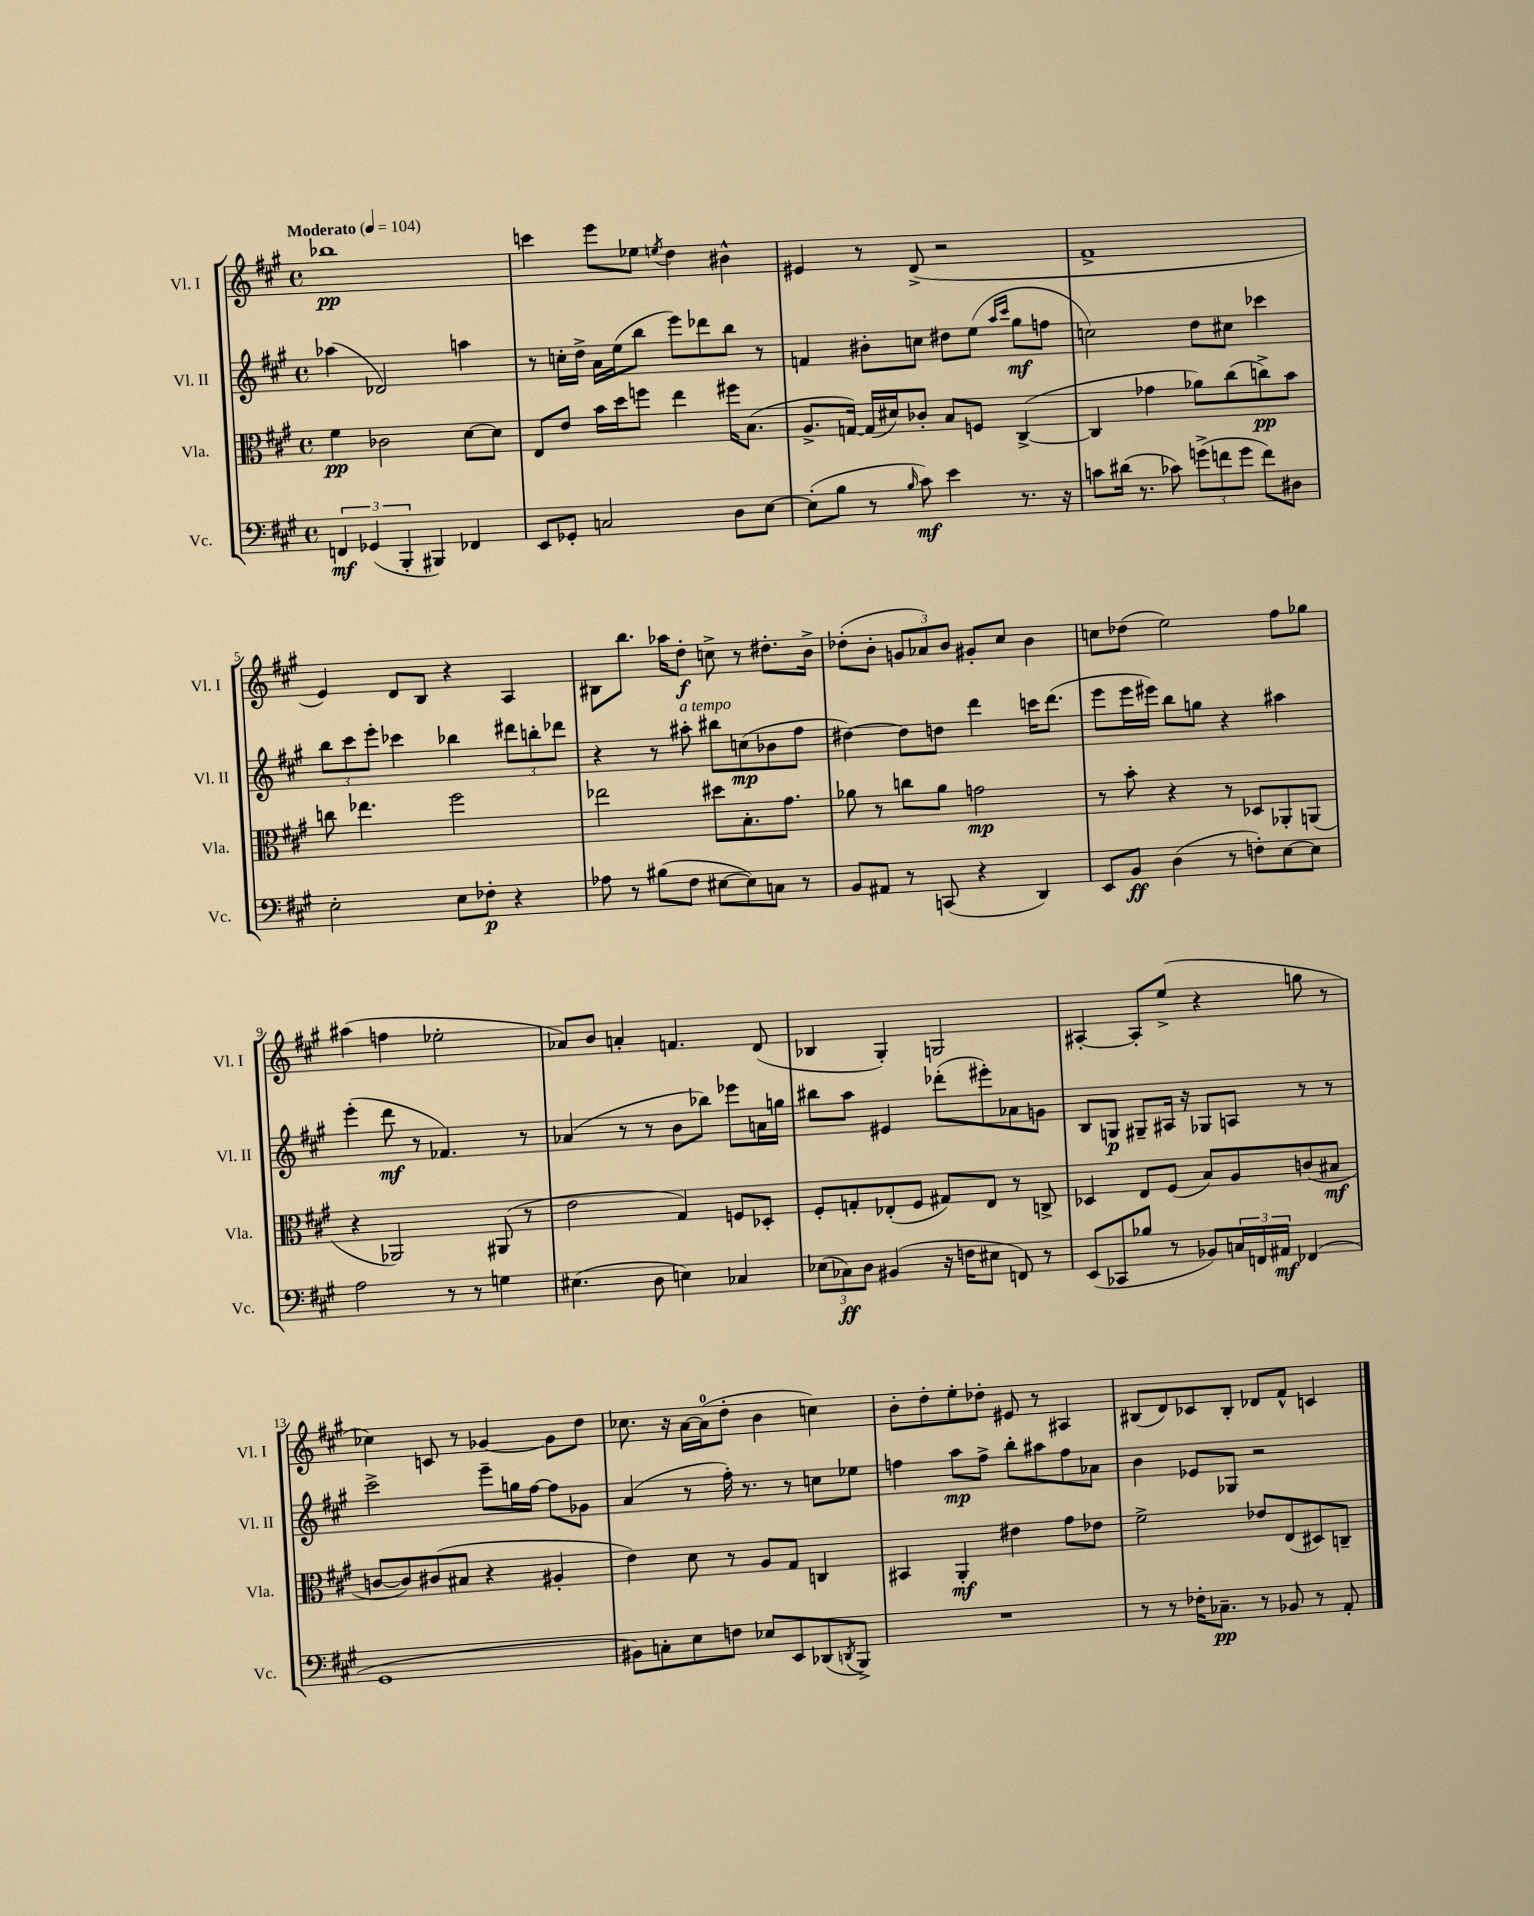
<<
\new StaffGroup <<
\new Staff = "s0" \with { instrumentName = "Vl. I" shortInstrumentName = "Vl. I" } {
    \clef treble \key a \major \defaultTimeSignature \time 4/4 \tempo "Moderato" 4 = 104
    bes''1\pp |
    c'''4 e'''8 ees''8 \acciaccatura { e''8 } d''4 bis'4-^ |
    eis'4 r8 d'8->( r2 |
    fis'1-> |
    e'4) d'8 b8 r4 a4 |
    bis8 b''8. aes''16 d''8-.\f c''8-> r8 dis''8.-. b'16-> |
    des''8-.( b'8-. \tuplet 3/2 { g'8 aes'8) b'8 } gis'8-. cis''8 b'4 |
    c''8 des''8( e''2) fis''8 ges''8 |
    ais''4( f''4 ees''2-. |
    aes'8) b'8 a'4-. f'4. d'8( |
    bes4 gis4-.) g2 |
    ais4~-. ais8-. e''8->( r4 g''8 r8 |
    ces''4) c'8 r8 ges'4~ ges'8 d''8 |
    ces''8. r16 a'16~ a'16-0( d''8-. b'4 c''4) |
    b'8-. d''8-. e''8-. des''8-. eis'8 r8 ais4 |
    bis8( d'8) ces'8 bis8-. des'8 fis'8-^ c'4 \bar "|." |
}
\new Staff = "s1" \with { instrumentName = "Vl. II" shortInstrumentName = "Vl. II" } {
    \clef treble \key a \major \defaultTimeSignature \time 4/4
    aes''4( des'2) a''4 |
    r8 c''16-. d''16-> a'16 e''16( b''8 e'''8) des'''8 b''8 r8 |
    f'4 bis'8-. c''8 dis''8 e''8( \grace { a''16 cis'''16 } gis''8\mf f''8 |
    c''2) d''8 cis''8 ces'''4 |
    \tuplet 3/2 { b''8 cis'''8 e'''8-. } ces'''4 bes''4 \tuplet 3/2 { dis'''8 b''8-. des'''8 } |
    r4 r8 ais''8-.^\markup { \italic "a tempo" } bis''8 c''8\mp( bes'8 fis''8 |
    dis''4~) dis''8 d''8 d'''4 c'''16 d'''8.( |
    e'''8 e'''16 eis'''16) b''8 g''8 r4 ais''4 |
    e'''4-.( d'''8\mf r8 fes'4.) r8 |
    aes'4( r8 r8 b'8 bes''8) ees'''8 a'16 g''16 |
    bis''8 a''8 eis'4 des'''8-.( eis'''8-.) aes'8 g'8 |
    b8 g8\p gis8-- ais16 r16 ges8 a8 r8 r8 |
    cis'''2-> e'''8-- g''16 fis''16~ fis''8 ges'8 |
    a'4( r8 fis''16-.) r8. r8 c''8 ees''8 |
    f''4 a''8\mp f''8-> b''8-. ais''8 f''8 aes'8 |
    b'4 ees'8 ges8 r2 \bar "|." |
}
\new Staff = "s2" \with { instrumentName = "Vla." shortInstrumentName = "Vla." } {
    \clef alto \key a \major \defaultTimeSignature \time 4/4
    fis'4\pp ces'2 d'8~ d'8 |
    e8 e'8 b'16 d''16 f''8 e''4 fis''16 b8.( |
    a8.-> g16~) g16( dis'16) ces'8-. b8 f8 cis4~->( |
    cis4 ges'4 aes'8) cis''8( c''8->\pp) b'8 |
    c''8 ees''4. fis''2 |
    ees''2 dis''8 b8.-. gis'8. |
    aes'8 r8 c''8 aes'8 g'2\mp |
    r8 b'8-. r4 r8 des8 aes,8-. a,8( |
    r4 aes,2) ais,8( r8 |
    e'2 gis4) f8 des8-. |
    fis8-. g8-. ees8-.( fis8 gis8) ees8 r8 c8-> |
    des4 e8 fis8( b8) a8 c'8( bis8\mf |
    c'8~ c'8) cis'8( bis8 r4 ais4-. |
    e'4) d'8 r8 a8 gis8 c4 |
    bis,4 a,4-.\mf eis'4 gis'8 ees'8 |
    fis'2-> ees'8 e8( dis8) c8-- \bar "|." |
}
\new Staff = "s3" \with { instrumentName = "Vc." shortInstrumentName = "Vc." } {
    \clef bass \key a \major \defaultTimeSignature \time 4/4
    \tuplet 3/2 { f,4\mf ges,4( b,,4-. } bis,,4) fes,4 |
    e,8 ges,8-. c2 d8 e8~ |
    e8-.( b8 r8 \grace { b16 } cis'8\mf) e'4 r8. r16 |
    c'8 dis'16( r8. ces'8) \tuplet 3/2 { g'8->( f'8 g'8 } f'8) dis8 |
    e2-. e8 fes8-.\p r4 |
    aes8 r8 bis8( fis8 eis8~ eis8) c8 r8 |
    b,8 ais,8 r8 c,8( r4 d,4) |
    e,8 b,8\ff d4( r8 f8-.) e8~ e8 |
    a2 r8 r8 g4 |
    eis4.( d8 e4) ces4 |
    \tuplet 3/2 { ees8( ces8\ff) d8 } bis,4( r16 f16 eis8 f,8) r8 |
    e,8( ces,8 bes8 r8 bes,8) \tuplet 3/2 { c16 f,16 ais,16\mf } fes,4( |
    gis,1 |
    bis,8) c8-. e8 f8 ees8 e,8 des,8( \acciaccatura { d,8 } b,,8->) |
    R1 |
    r8 r8 fes16-. ces8.--\pp r8 bes,8 r8 a,8-. \bar "|." |
}
>>
>>
